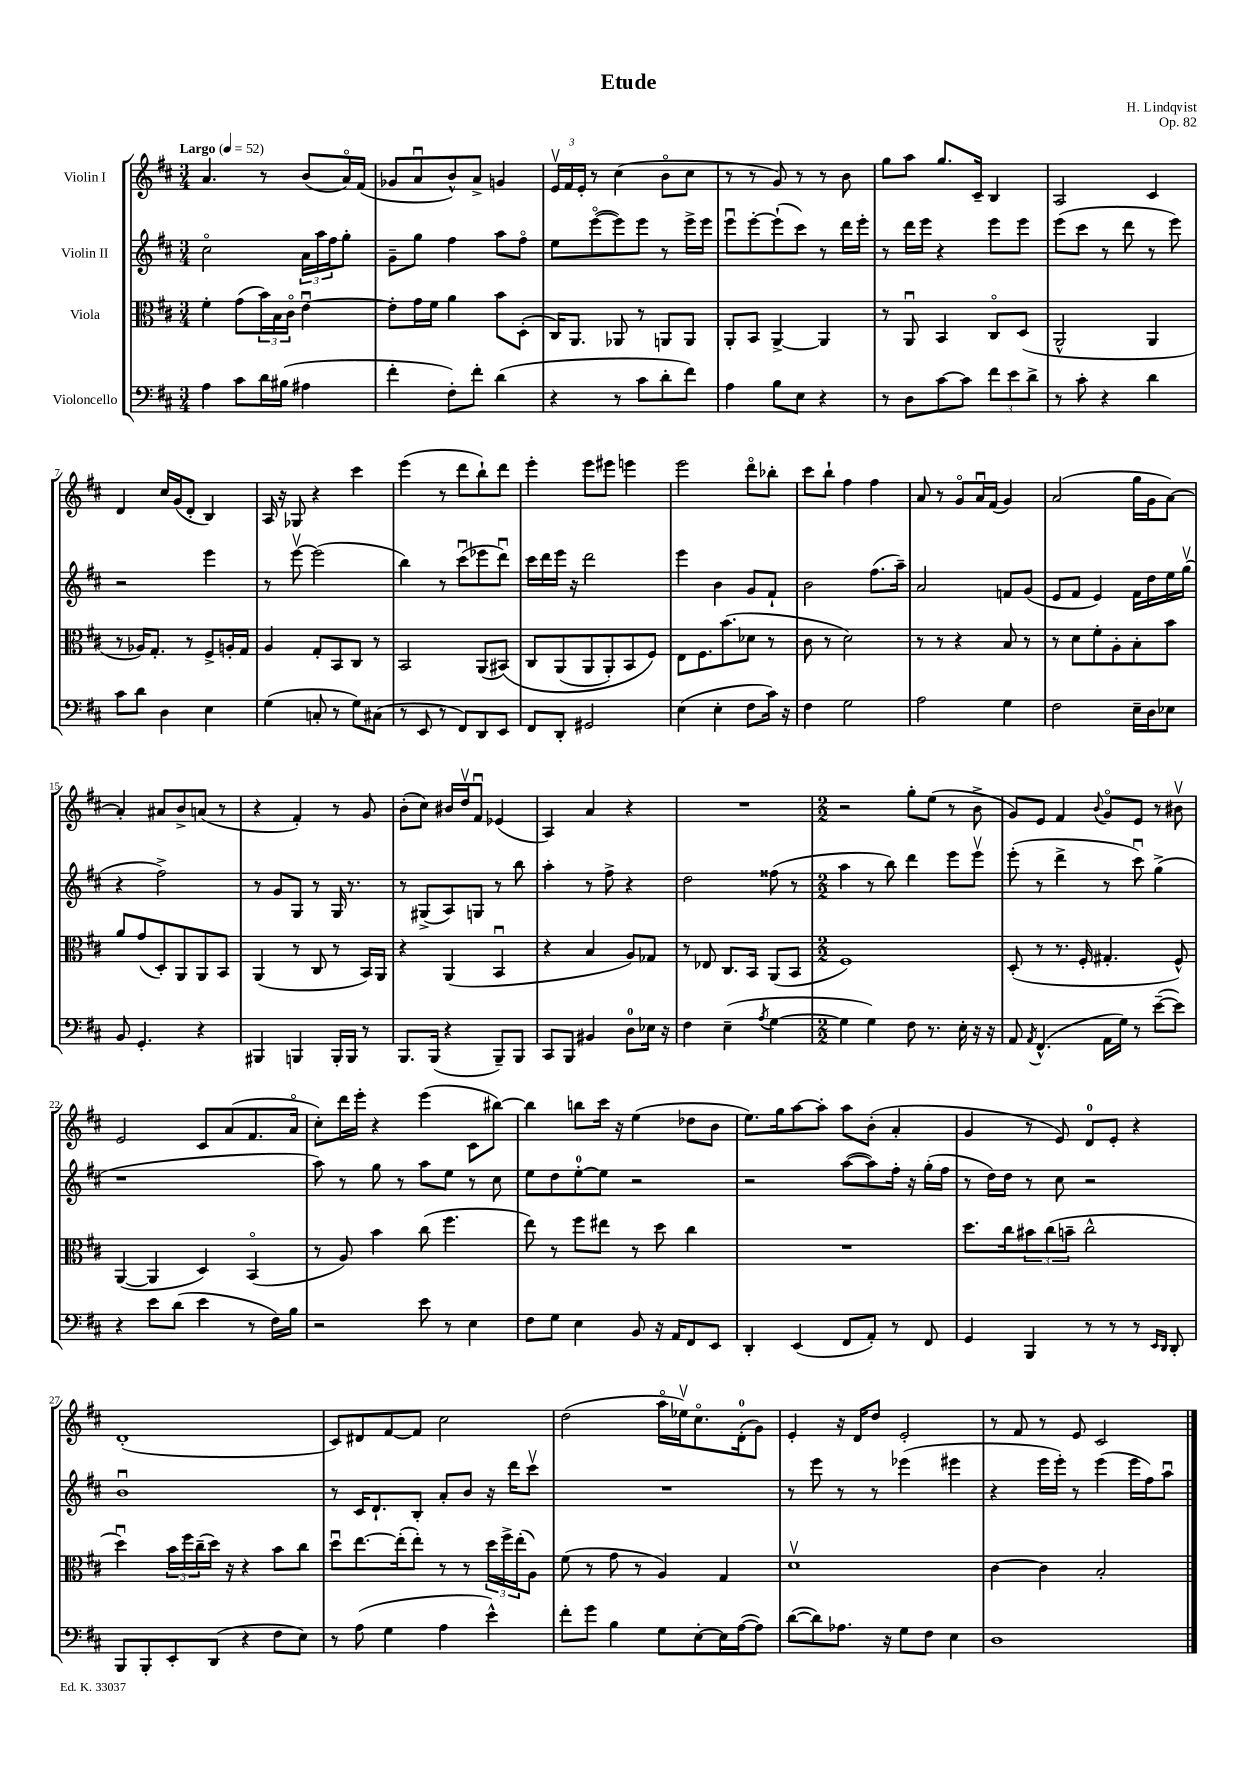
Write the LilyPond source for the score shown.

\header { title = "Etude" composer = "H. Lindqvist" opus = "Op. 82" }
<<
\new StaffGroup <<
\new Staff = "s0" \with { instrumentName = "Violin I" } {
    \clef treble \key d \major \numericTimeSignature \time 3/4 \tempo "Largo" 4 = 52
    a'4. r8 b'8( a'16\flageolet) fis'16( |
    ges'8 a'8\downbow b'8-^) a'8-> g'4 |
    \tuplet 3/2 { e'16\upbow fis'16 e'16-. } r8 cis''4( b'8\flageolet cis''8 |
    r8 r8 g'8) r8 r8 b'8 |
    g''8 a''8 g''8. cis'16-- b4 |
    a2 cis'4 |
    d'4 cis''16 g'16( d'8-. b4) |
    a16 r16 ges8 r4 cis'''4 |
    e'''4( r8 d'''8 b''8-!) d'''8 |
    e'''4-. e'''8 eis'''8 e'''4 |
    e'''2 d'''8\flageolet bes''8-. |
    cis'''8 b''8-! fis''4 fis''4 |
    a'8 r8 g'8\flageolet a'16\downbow fis'16( g'4) |
    a'2( g''16 g'16 a'8~) |
    a'4-. ais'8 b'8-> a'8( r8 |
    r4 fis'4-.) r8 g'8 |
    b'8-.( cis''8) bis'16 d''16\upbow fis'8\downbow ees'4( |
    a4) a'4 r4 |
    R2. |
    \numericTimeSignature \time 2/2 r2 g''8-. e''8( r8 b'8-> |
    g'8) e'8 fis'4 \appoggiatura { b'8 } g'8\flageolet e'8 r8 bis'8\upbow |
    e'2 cis'8 a'8( fis'8. a'16\flageolet |
    cis''8-.) d'''16 e'''16-. r4 e'''4( cis'8 bis''8~) |
    bis''4 b''8 cis'''16 r16 e''4( des''8 b'8 |
    e''8.) g''16 a''8~ a''8-. a''8 b'8-.( a'4-. |
    g'4 r8 e'8) d'8-0 e'8-. r4 |
    d'1-.( |
    cis'8) dis'8 fis'8~ fis'8 cis''2 |
    d''2( a''16\flageolet ees''16\upbow) cis''8.\flageolet d'16-0-.( g'8) |
    e'4-. r16 d'16 d''8 e'2-. |
    r8 fis'8 r8 e'8 cis'2 \bar "|." |
}
\new Staff = "s1" \with { instrumentName = "Violin II" } {
    \clef treble \key d \major \numericTimeSignature \time 3/4
    cis''2\flageolet \tuplet 3/2 { a'16 a''16 fis''16 } g''8-. |
    g'8-- g''8 fis''4 a''8 fis''8\flageolet |
    e''8 e'''8~\flageolet( e'''8) e'''8 r8 e'''16-> e'''16 |
    e'''8\downbow e'''8~-. e'''8-!( cis'''8) r8 d'''16 e'''16-. |
    r8 d'''16 e'''16 r4 e'''8 e'''8 |
    e'''8( cis'''8 r8 d'''8 r8 e'''8) |
    r2 e'''4 |
    r8 e'''8~\upbow e'''2( |
    b''4) r8 cis'''8\downbow( ees'''8 d'''8\downbow) |
    cis'''16 d'''16 e'''16 r16 d'''2 |
    e'''4 b'4 g'8 fis'8-! |
    b'2 fis''8.( a''16--) |
    a'2 f'8 g'8( |
    e'8 fis'8 e'4) fis'16 d''16 e''16 g''16\upbow( |
    r4 fis''2->) |
    r8 g'8 g8 r8 g16 r8. |
    r8 gis8->( a8) g8 r8 b''8 |
    a''4-. r8 fis''8-> r4 |
    d''2 fisis''8( r8 |
    \numericTimeSignature \time 2/2 a''4 r8 b''8) d'''4 e'''8 e'''8\upbow |
    e'''8-.( r8 d'''4-> r8 cis'''8\downbow) g''4->( |
    r1 |
    a''8) r8 g''8 r8 a''8 e''8 r8 cis''8 |
    e''8 d''8 e''8-0~-. e''8 r2 |
    r2 a''8~( a''8) fis''16-. r16 g''16-.( fis''16 |
    r8 d''16) d''16 r8 cis''8 r2 |
    b'1\downbow |
    r8 cis'16 d'8.-! b8-. a'8-. b'8 r16 d'''16 cis'''8\upbow |
    R1 |
    r8 e'''8 r8 r8 ees'''4( eis'''4 |
    r4 e'''16 e'''16-.) r8 e'''4( e'''16 fis''16) a''8\downbow \bar "|." |
}
\new Staff = "s2" \with { instrumentName = "Viola" } {
    \clef alto \key d \major \numericTimeSignature \time 3/4
    fis'4-. g'8( \tuplet 3/2 { b'16) b16 cis'16\flageolet } e'4~\downbow |
    e'8-. g'16 fis'16 a'4 b'8 d8-.( |
    cis16) a,8. aes,8 r8 a,8 a,8 |
    a,8-. b,8 a,4~-> a,4 |
    r8 a,8\downbow b,4 cis8\flageolet d8( |
    a,2-^ a,4 |
    r8 aes16) g8.-. r8 fis8-> a16-. g16 |
    a4 g8-. b,8 cis8 r8 |
    b,2 a,8( bis,8)\( |
    cis8 a,8( a,8 a,8-.) b,8 fis8\) |
    e8 fis8. b'8.( des'8 r8 |
    cis'8 r8 d'2) |
    r8 r8 r4 b8 r8 |
    r8 d'8 fis'8-. a8-. b8-. b'8 |
    a'8 g'8( d8-.) a,8 a,8 b,8 |
    a,4( r8 cis8 r8 b,16) a,16 |
    r4 a,4( b,4\downbow |
    r4 b4 a8) ges8 |
    r8 ees8 cis8. b,16 a,8( b,8 |
    \numericTimeSignature \time 2/2 fis1) |
    d8-.( r8 r8. fis16-. gis4.-. fis8-^) |
    a,4~( a,4 d4) b,4\flageolet( |
    r8 a8) b'4 cis''8( fis''4. |
    e''8) r8 fis''8 eis''8 r8 d''8 cis''4 |
    R1 |
    d''8. cis''16 \tuplet 3/2 { bis'8 cis''8( b'8-- } cis''2-^ |
    d''4\downbow) \tuplet 3/2 { b'16 fis''16 cis''16--( } d''16) r16 r4 b'8 cis''8 |
    d''8\downbow e''8.~ e''16-.( e''8-.) r8 r8 \tuplet 3/2 { d''16 fis''16-> e''16-.( } a8) |
    fis'8( r8 g'8 r8 a4) g4 |
    d'1\upbow |
    cis'4~ cis'4 b2-. \bar "|." |
}
\new Staff = "s3" \with { instrumentName = "Violoncello" } {
    \clef bass \key d \major \numericTimeSignature \time 3/4
    a4 cis'8 d'16 bis16( ais4 |
    fis'4-. fis8-.) fis'8-. d'4( |
    r4 r8 cis'8 d'8-. fis'8) |
    a4 b8 e8 r4 |
    r8 d8 cis'8~ cis'8 \tuplet 3/2 { fis'8 e'8 d'8-> } |
    r8 cis'8-. r4 d'4 |
    cis'8 d'8 d4 e4 |
    g4( c8-. r8 g8) cis8( |
    r8 e,8 r8 fis,8) d,8 e,8 |
    fis,8 d,8-. gis,2 |
    e4( e4-. fis8 cis'16) r16 |
    fis4 g2 |
    a2 g4 |
    fis2 e16-- d16 ees8 |
    b,8 g,4.-. r4 |
    bis,,4 b,,4 b,,16-. b,,16 r8 |
    b,,8. b,,16( r4 b,,8--) b,,8 |
    cis,8 b,,8 bis,4 d8-0 ees16 r16 |
    fis4 e4--( \acciaccatura { a8 } g4~ |
    \numericTimeSignature \time 2/2 g4 g4) fis8 r8. e16-. r16 r16 |
    a,8 \acciaccatura { a,8 } fis,4.-^( a,16 g16) r8 e'8~--( e'8) |
    r4 e'8 d'8( e'4 r8 fis16) b16 |
    r2 e'8 r8 e4 |
    fis8 g8 e4 b,8 r16 a,16 fis,8 e,8 |
    d,4-. e,4( fis,8 a,8-.) r8 fis,8 |
    g,4 b,,4 r8 r8 r8 \grace { e,16 d,16 } d,8-. |
    b,,8 b,,8-. e,8-. d,8( r4 fis8 e8) |
    r8 a8( g4 a4 e'4-^) |
    fis'8-. g'8 b4 g8 e8~-. e16 a16~( a8) |
    d'8~( d'8) aes8. r16 g8 fis8 e4 |
    d1 \bar "|." |
}
>>
>>
